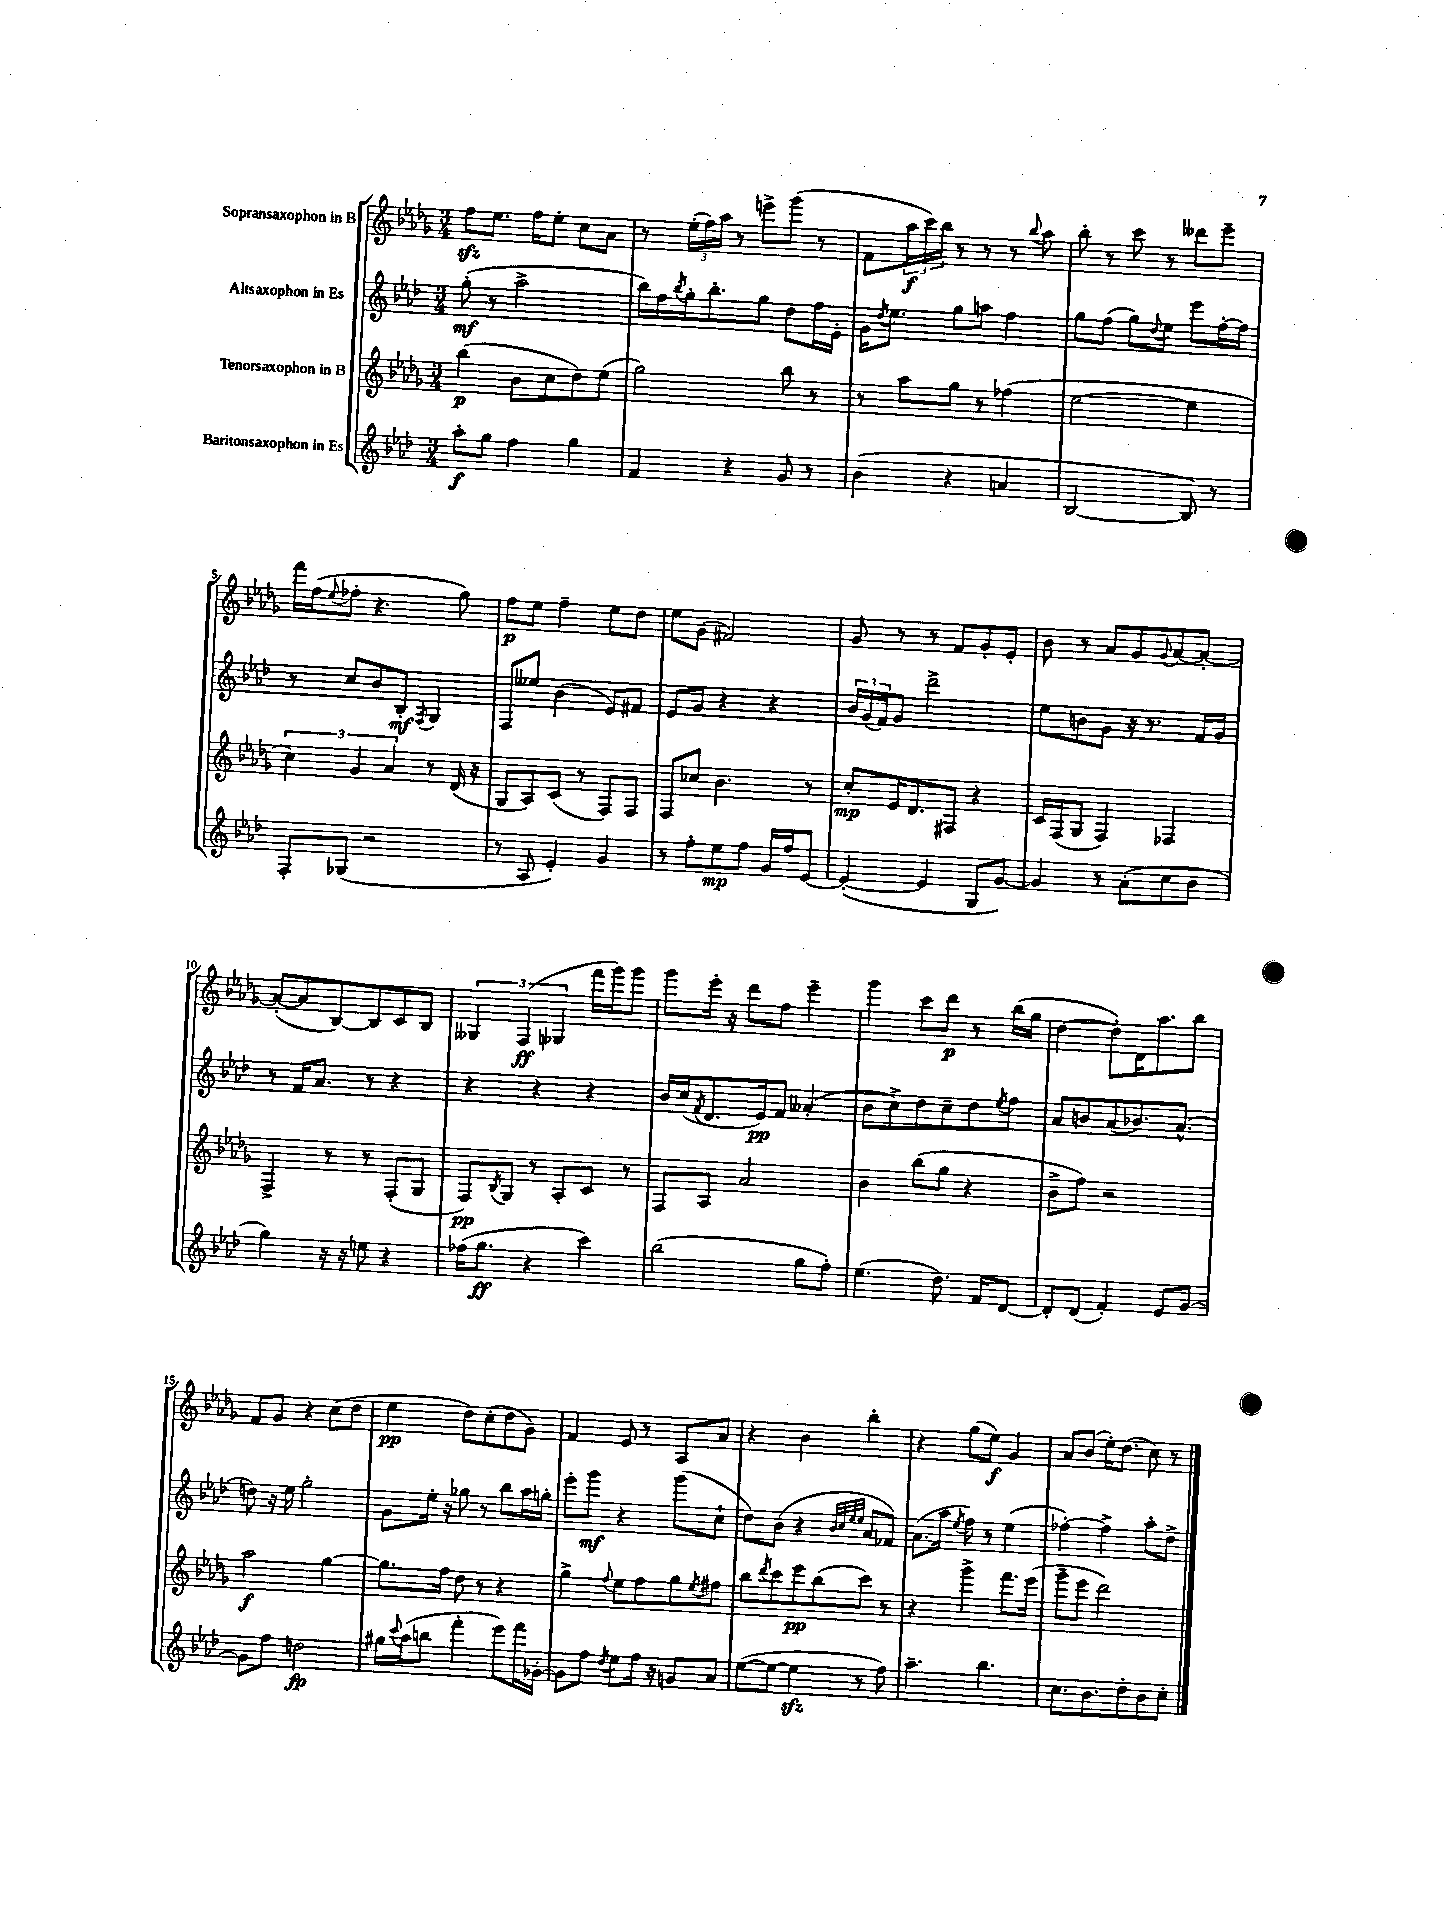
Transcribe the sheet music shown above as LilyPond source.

<<
\new StaffGroup <<
\new Staff = "s0" \with { instrumentName = "Sopransaxophon in B" } {
    \clef treble \key des \major \numericTimeSignature \time 3/4
    f''8\sfz ees''8. f''16 ees''8-. c''8 aes'8 |
    r8 \tuplet 3/2 { ees''16-.( f''16) aes''16 } r8 e'''8-> ges'''8( r8 |
    f'8 \tuplet 3/2 { aes''16\f c'''16) bes''16 } r8 r8 r8 \appoggiatura { bes''8 } aes''8 |
    bes''8-. r8 c'''8 r8 deses'''8 ees'''8-- |
    f'''16 f''16( \appoggiatura { ees''8 } fes''8-. r4. ges''8) |
    f''8\p ees''8 f''4-- ees''8 des''8 |
    ees''8 ges'8( fis'2) |
    ges'8 r8 r8 f'8 ges'8-. ees'8-. |
    bes'8 r8 aes'8 ges'8 \appoggiatura { ges'8 } aes'8~ aes'8~-. |
    aes'8~-.( aes'8 bes8~) bes8 c'8 bes8 |
    \tuplet 3/2 { geses4 f4\ff( ges4 } f'''16 ges'''16) ges'''8 |
    ges'''8 ees'''16-. r16 des'''8 f''8 ees'''4-- |
    ges'''4 c'''8 des'''8\p r8 bes''16( ges''16 |
    des''4~ des''8-.) des'16 aes''8. bes''8 |
    f'8 ges'8 r4 c''8( des''8 |
    ees''4\pp des''8) c''8-.( des''8 ges'8) |
    f'4 ees'8 r8 aes8 aes'8 |
    r4 bes'4 bes''4-. |
    r4 ges''8( ees''8\f) ges'4 |
    aes'8 bes'8( ees''16-.) des''8.( c''8) r8 \bar "|." |
}
\new Staff = "s1" \with { instrumentName = "Altsaxophon in Es" } {
    \clef treble \key aes \major \numericTimeSignature \time 3/4
    g''8-.\mf( r8 aes''2-> |
    bes''16) f''16 \acciaccatura { bes''8 } g''16-. bes''8.-. g''8 des''8 f''16 ees'16-. |
    g'16 \acciaccatura { des''8 } ees''8. g''8 a''8 f''4 |
    g''8 f''8( g''8) \appoggiatura { des''8 } ees''8 ees'''8 f''16~-. f''16 |
    r8 c''8 bes'8 bes8-.\mf \acciaccatura { f8 } g4 |
    f8 eeses''8 bes'4( ees'8) fis'8 |
    ees'8 g'8 r4 r4 |
    \tuplet 3/2 { bes'16 g'16( f'16) } g'8 des'''2-> |
    ees''8 b'8 g'8 r16 r8. f'16 g'16 |
    r8 f'16 aes'8. r8 r4 |
    r4 r4 r4 |
    bes'16 c''16( \acciaccatura { f'8 } des'8. ees'16\pp) f'8 aeses'4-.( |
    bes'8 c''8->) des''8 c''8-- des''8 \acciaccatura { ees''8 } f''8 |
    aes'8 b'8 aes'8( bes'8.) aes'8.-^( |
    d''8) r16 ees''16 g''2-. |
    g'8 ees''16-. r16 ges''8 r8 bes''8 aes''16 g''16-. |
    ees'''8-. g'''8\mf r4 g'''8( c''8-! |
    des''8) bes'8( r4 \grace { bes'32 c''32 ees''32 ees''32 } aes'8 fes'8) |
    aes'8.( aes''16 \acciaccatura { ees''8 } f''8) r8 ees''4( |
    fes''4~-.) fes''4-> aes''8-. des''8-> \bar "|." |
}
\new Staff = "s2" \with { instrumentName = "Tenorsaxophon in B" } {
    \clef treble \key des \major \numericTimeSignature \time 3/4
    bes''4\p( bes'8 c''8 des''8) ees''8( |
    ges''2) bes''8 r8 |
    r8 aes''8 ges''8 r8 fes''4( |
    ees''2~ ees''4 |
    \tuplet 3/2 { c''4) ges'4 aes'4 } r8 des'16( r16 |
    ges8 aes8) c'8( r8 f8) f8 |
    f8 ces''8 bes'4. r8 |
    c''8-.\mp ees'16 des'8. fis8 r4 |
    c'16 f16( ges8 f4) fes4 |
    f4-> r8 r8 f8-.( ges8 |
    f8\pp) \acciaccatura { bes8 } ges8 r8 aes8-. c'8 r8 |
    f8 aes8 aes'2 |
    bes'4 bes''8( ges''8 r4 |
    bes'8-> f''8) r2 |
    aes''2\f ges''4~ |
    ges''8. f''16 des''8 r8 r4 |
    ges''4-> \appoggiatura { f''8 } ees''8 f''8 ges''8 \acciaccatura { ees''8 } fis''8 |
    bes''8 \acciaccatura { des'''8 } c'''8 ees'''8\pp bes''8( c'''8) r8 |
    r4 ges'''4-> f'''8. ees'''16( |
    ges'''8-- ees'''8 des'''2) \bar "|." |
}
\new Staff = "s3" \with { instrumentName = "Baritonsaxophon in Es" } {
    \clef treble \key aes \major \numericTimeSignature \time 3/4
    aes''8-.\f g''8 f''4 g''4 |
    f'4 r4 g'8 r8 |
    bes'4( r4 a'4 |
    bes2~ bes8) r8 |
    f8-. ges8( r2 |
    r8 aes8 ees'4-.) g'4 |
    r8 f''8-. ees''8\mp f''8 g'16 f''16 ees'8~ |
    ees'4~-.( ees'4 g8 g'8~) |
    g'4 r8 aes'8-.( c''8 bes'8 |
    g''4) r16 r16 e''8 r4 |
    fes''16( g''8.\ff r4 c'''4) |
    bes''2( g''8 f''8-.) |
    ees''4.( des''8.) f'16 des'8~ |
    des'8-. des'8( f'4-.) ees'8 g'8~ |
    g'8 f''8 d''2\fp |
    gis''16 \appoggiatura { c'''8 } aes''16( b''8 f'''4-. ees'''8) f'''16 ges'16~-. |
    ges'8 f''8 \acciaccatura { des''8 } ees''8 f''16 r16 g'8 aes'8 |
    ees''8~( ees''8~ ees''4\sfz r8 f''8) |
    aes''4.-- bes''4. |
    c''8. bes'8. des''8-. bes'8 c''8-. \bar "|." |
}
>>
>>
